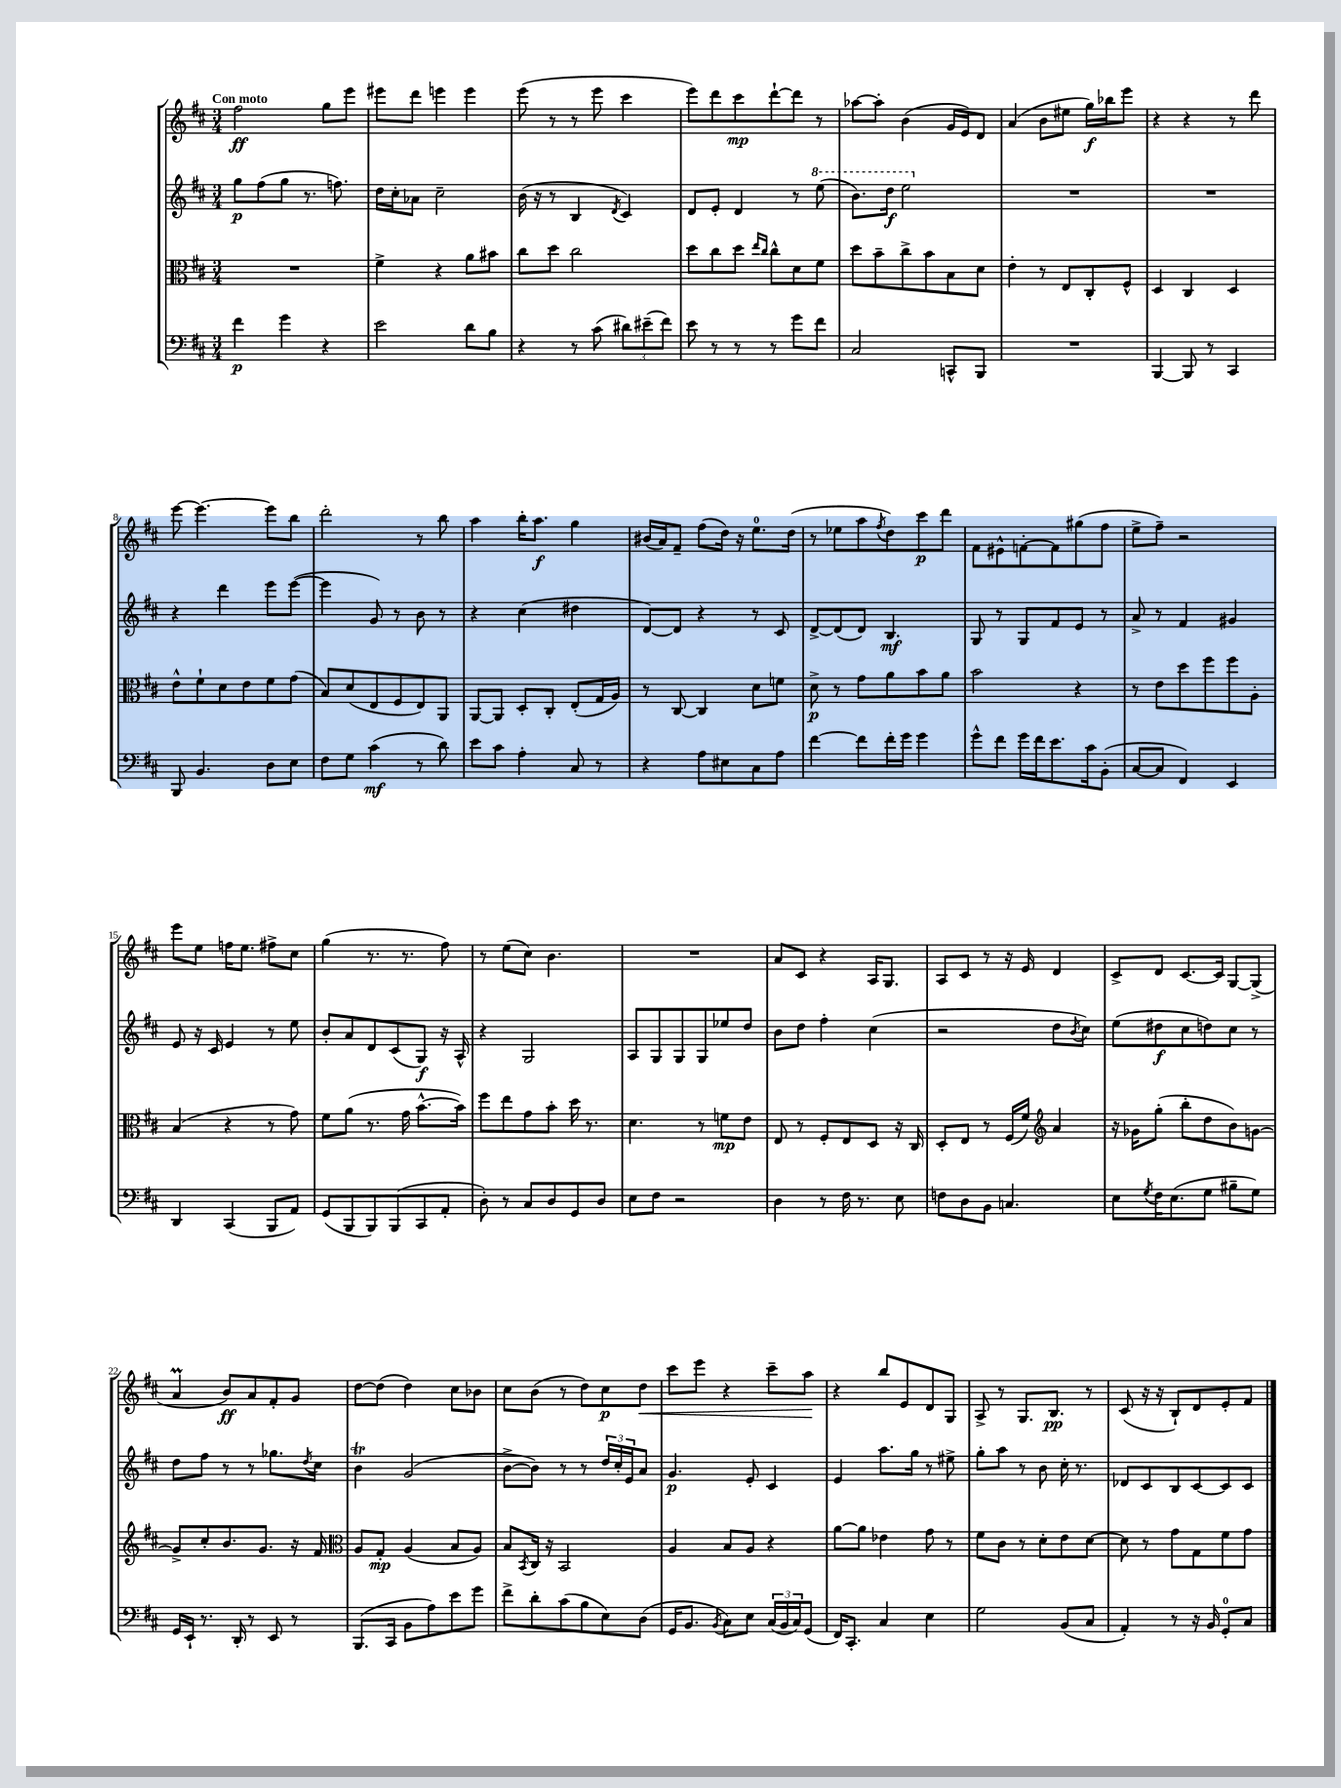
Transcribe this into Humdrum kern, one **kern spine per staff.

**kern	**kern	**kern	**kern
*staff4	*staff3	*staff2	*staff1
*clefF4	*clefC3	*clefG2	*clefG2
*k[f#c#]	*k[f#c#]	*k[f#c#]	*k[f#c#]
*M3/4	*M3/4	*M3/4	*M3/4
4f#	2.r	8gg	2ff#
.	.	(8ff#	.
4g	.	8gg	.
.	.	8.r	.
4r	.	.	8gg
.	.	8.ff)	.
.	.	.	8eee
=	=	=	=
2e	4f#^	16dd	8eee#
.	.	16cc#'	.
.	.	8a-	8ddd
.	4r	2cc#~	4eee
8d	8a	.	4eee
8B	8b#	.	.
=	=	=	=
4r	8cc#	(16b	(8eee
.	.	16r	.
.	8dd	8r	8r
8r	2cc#	4B	8r
(8c#	.	.	8eee
.	.	8qd	.
12d#)	.	4c#)	4ccc#
(12e#~	.	.	.
12f#)	.	.	.
=	=	=	=
8e	8dd	8d	8eee)
8r	8cc#	8e'	8ddd
8r	8dd	4d	8ccc#
.	16qqee	.	.
.	16qqcc#	.	.
8r	8cc#^^	.	[8ddd`
8g	8d	8r	8ddd]
8f#	8f#	(8eee	8r
=	=	=	=
2C#	8dd	8.bb)	[8aa-
.	8b~	.	8aa-']
.	.	16ddd	.
.	8cc#^	2eee	(4b
.	8b	.	.
8CC^^	8B	.	16g
.	.	.	16e)
8BBB	8d	.	8d
=	=	=	=
2.r	4e'	2.r	(4a
.	8r	.	8b
.	8E	.	8ee#
.	8C#'	.	16gg)
.	.	.	16bb-
.	8F#^^	.	8eee
=	=	=	=
[4BBB	4D	2.r	4r
8BBB]	4C#	.	4r
8r	.	.	.
4CC#	4D	.	8r
.	.	.	8ddd
=	=	=	=
8BBB	8e^^	4r	[8eee
4.BB	8f#`	.	4.eee_
.	8d	4ddd	.
.	8e	.	.
8D	8f#	8eee	8eee]
8E	(8g	([8eee	8bb
=	=	=	=
8F#	8B)	4eee]	2ddd'
8G	(8d	.	.
(4c#	8E	8g)	.
.	8F#	8r	.
8r	8E)	8b	8r
8d)	8AA	8r	8bb
=	=	=	=
8e	[8AA	4r	4aa
8c#	8AA]	.	.
4A'	8D'	(4cc#	16bb'
.	.	.	8.aa
.	8C#'	.	.
8C#	(8E'	4dd#	4gg
8r	16G	.	.
.	16A)	.	.
=	=	=	=
4r	8r	[8d)	(16b#
.	.	.	16a)
.	[8C#	8d]	8f#~
8A	4C#]	4r	(8ff#
8E#	.	.	16dd)
.	.	.	16r
8C#	8d	8r	8.ee
8A	8f	8c#	.
.	.	.	(16dd
=	=	=	=
[4f#	8d^	[8d^	8r
.	8r	(8d]	8ee-
8f#]	8g	8d)	8aa
.	.	.	8qff#
16f#'	8a	4.B	8dd)
16g	.	.	.
4g	8b	.	8ccc#
.	8a	.	8ddd
=	=	=	=
8g^^	2b	8G	8f#
8f#	.	8r	8e#^^
16g	.	8G	[8f'
16f#	.	.	.
8.e	.	8f#	8f]
.	4r	8e	(8gg#
16c#	.	.	.
(8BB'	.	8r	8ff#
=	=	=	=
[8C#	8r	8a^	8ee^
8C#]	8e	8r	8ff#~)
4FF#)	8dd	4f#	2r
.	8ff#	.	.
4EE	8ff#	4g#	.
.	8A'	.	.
=	=	=	=
4DD	(4B	8e	8eee
.	.	16r	8ee
.	.	16c#	.
(4CC#	4r	4e	16ff
.	.	.	8.ee
8BBB	8r	8r	8ff#^
8AA)	8g)	8ee	8cc#
=	=	=	=
(8GG	8f#	8b'	(4gg
8BBB	(8a	8a	.
8BBB)	8.r	8d	8.r
(8BBB	.	(8c#	.
.	16g	.	8.r
8CC#	[8.b^^	8G)	.
8AA'	.	16r	8ff#)
.	16b])	16A^^	.
=	=	=	=
8D')	8ff#	4r	8r
8r	8ee	.	(8ee
8C#	8g	2G	8cc#)
8D	8b'	.	4.b
8GG	16dd	.	.
.	8.r	.	.
8D	.	.	.
=	=	=	=
8E	4.d	8A	2.r
8F#	.	8G	.
2r	.	8G	.
.	8r	8G	.
.	8f	8ee-	.
.	8e	8dd	.
=	=	=	=
4D	8E	8b	8a
.	8r	8dd	8c#
8r	8F#'	4ff#'	4r
16F#	8E	.	.
8.r	.	.	.
.	8D	(4cc#	16A
.	.	.	8.G
8E	16r	.	.
.	16C#	.	.
=	=	=	=
8F	8D'	2r	8A
8D	8E	.	8c#
8BB	8r	.	8r
4.C	(16F#	.	16r
.	16f#)	.	16e
*	*clefG2	*	*
.	4a	8dd	4d
.	.	8qb	.
.	.	8cc#)	.
=	=	=	=
8E	16r	(8ee	8c#^
.	16g-	.	.
8qG	.	.	.
16F#	(8gg'	8dd#	8d
(8.E	.	.	.
.	8bb'	8cc#	[8.c#
8G	8dd	8dd)	.
.	.	.	16c#]
8B#~	8b)	8cc#	[8G
8G)	[8g	8r	(8G^]
=	=	=	=
16GG	8g^]	8dd	4a
16EE`	.	.	.
8.r	8cc#'	8ff#	.
.	8.b	8r	8b)
16DD'	.	.	.
8r	.	8r	8a
.	8.g	.	.
8EE	.	8.gg-	8f#'
8r	16r	.	8g
.	.	8qdd	.
.	16f#	16cc#	.
=	=	=	=
*	*clefC3	*	*
(8.BBB	8A	4b	[8dd
.	8G'	.	(8dd]
16CC#	.	.	.
8BB	(4A	(2g	4dd)
8A)	.	.	.
8e	8B	.	8cc#
8g	8A)	.	8b-
=	=	=	=
8f#^	8B	[8b^	8cc#
.	8qBB	.	.
8d'	16C#	8b])	(8b
.	16r	.	.
(8c#	2BB	8r	8r
8B	.	8r	8dd)
8E)	.	24dd	8cc#
.	.	24cc#'	.
.	.	24e	.
(8D	.	8a	8dd
=	=	=	=
16GG	4A	4.g	8ccc#
8.BB	.	.	.
.	.	.	8eee
8qBB	.	.	.
8C#)	8B	.	4r
8E	8A	8e'	.
(24C#	4r	4c#	8ccc#~
24BB	.	.	.
24C#)	.	.	.
(8GG	.	.	8aa
=	=	=	=
16FF#)	[8a	4e	4r
8.CC#'	.	.	.
.	8a]	.	.
4C#	4e-	8.aa	8bb
.	.	.	8e
.	.	16gg	.
4E	8g	8r	8d
.	8r	8ee#^	8G
=	=	=	=
2G	8f#	8gg'	8A^
.	8c#	8aa	8r
.	8r	8r	8.G
.	8d'	8b	.
.	.	.	8.B
(8BB	8e	16cc#'	.
.	.	8.r	.
8C#	[8d	.	8r
=	=	=	=
4AA')	8d]	8d-	(8c#
.	8r	8c#	16r
.	.	.	16r
8r	8g	8B	8B`)
16r	8G	[8c#	8d
16BB	.	.	.
8GG'	8f#	8c#]	8e'
8C#	8g	8c#	8f#
==	==	==	==
*-	*-	*-	*-
